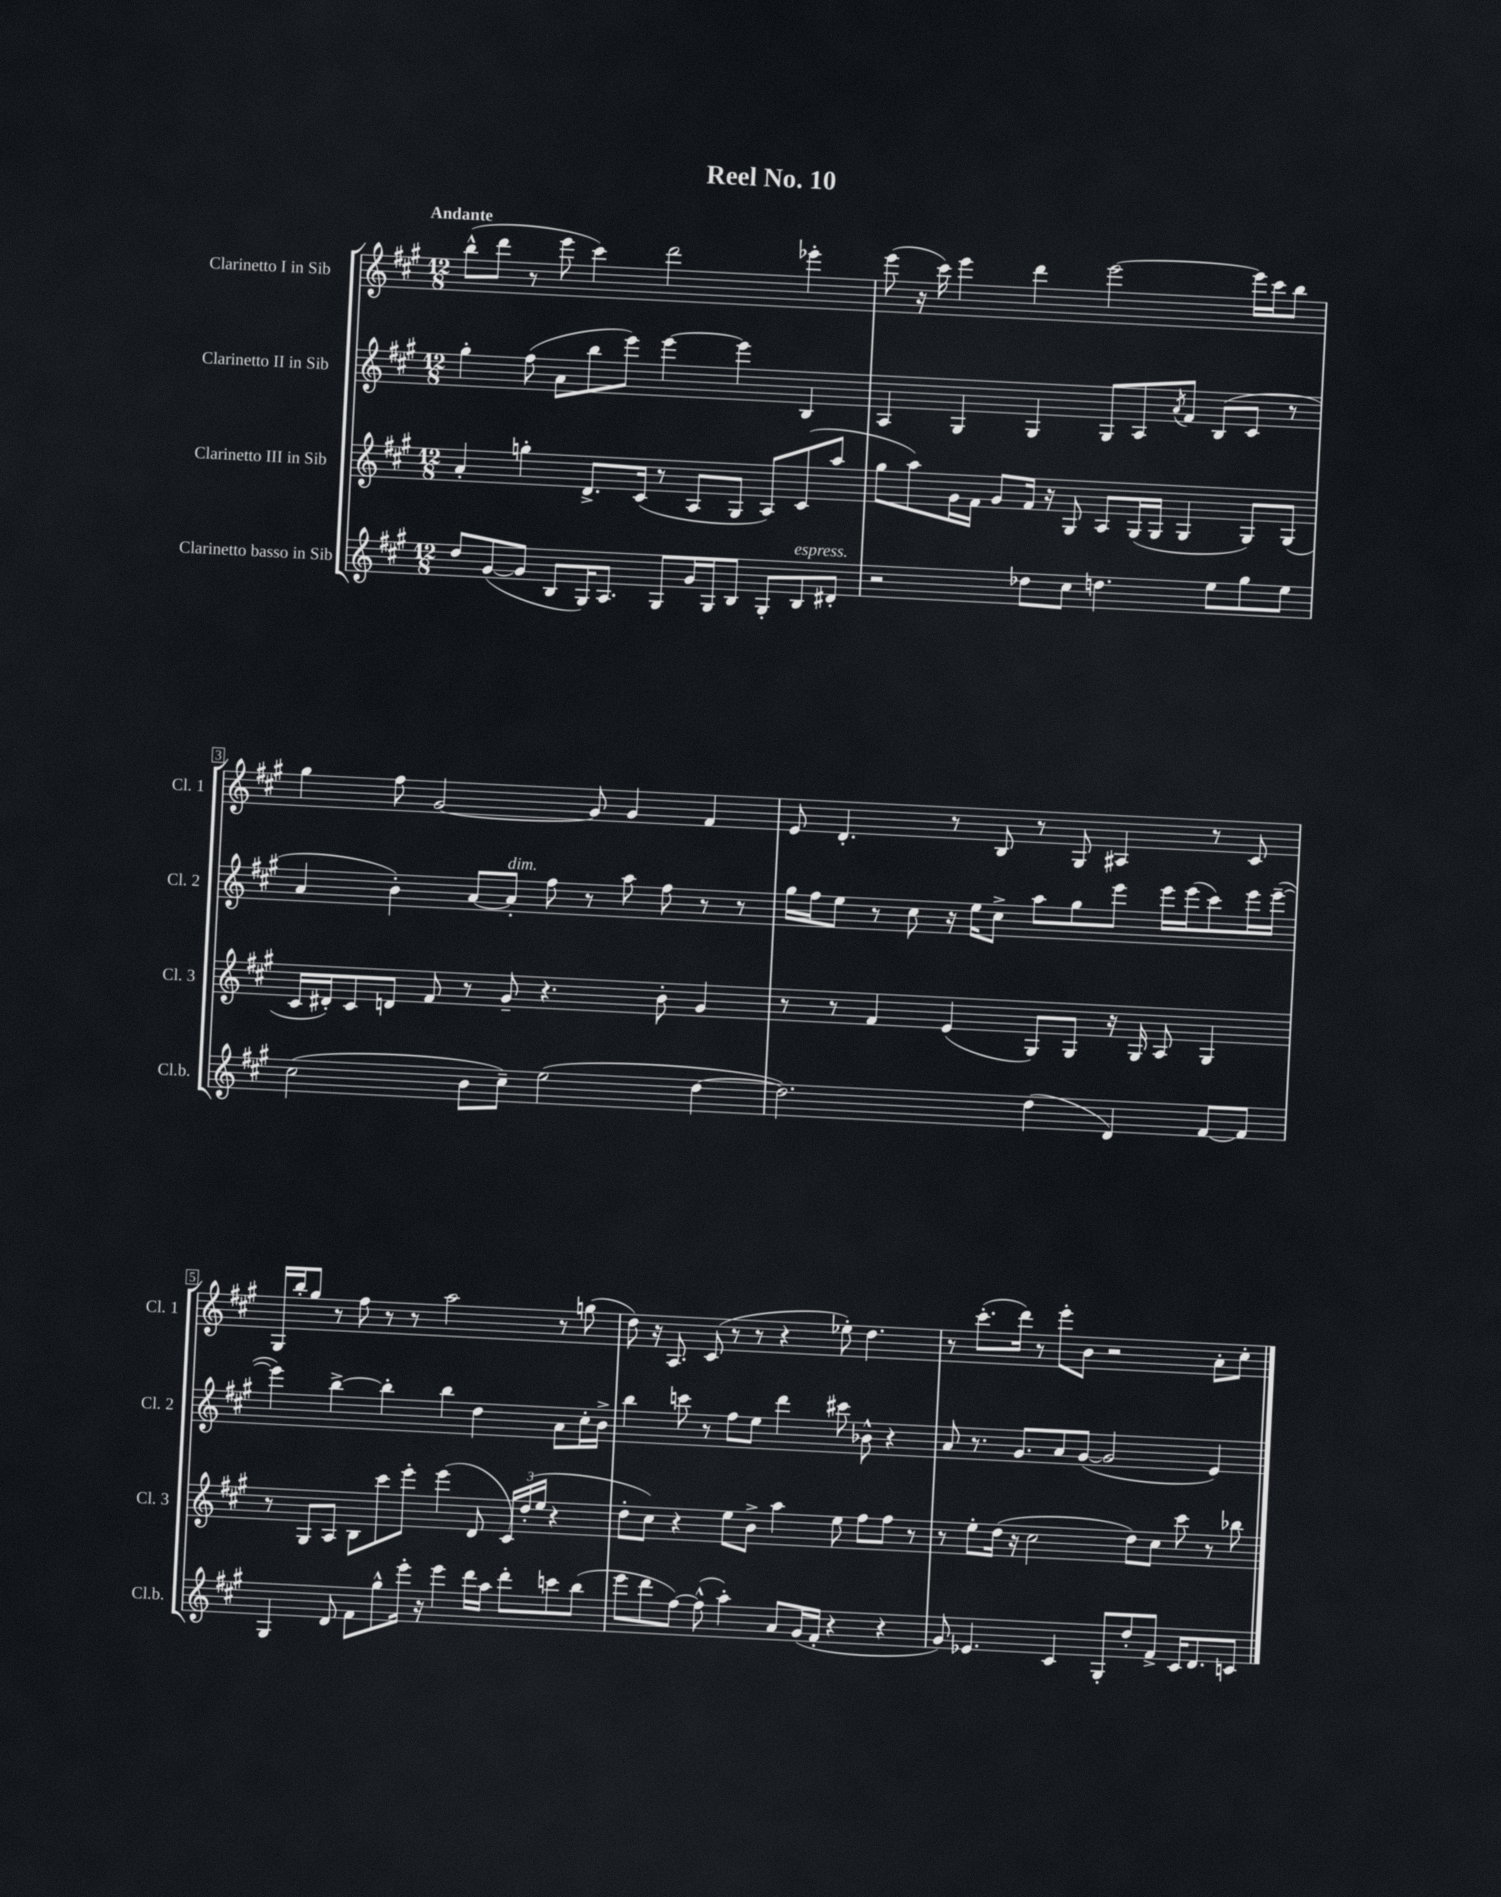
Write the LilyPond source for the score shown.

\header { title = "Reel No. 10" }
<<
\new StaffGroup <<
\new Staff = "s0" \with { instrumentName = "Clarinetto I in Sib" shortInstrumentName = "Cl. 1" } {
    \clef treble \key a \major \numericTimeSignature \time 12/8 \tempo "Andante"
    b''8-^( d'''8 r8 e'''8 cis'''4) d'''2 ees'''4-. |
    e'''8( r16 cis'''16) e'''4 d'''4 e'''2~ e'''16 cis'''16 b''8 |
    gis''4 fis''8 gis'2~ gis'8 gis'4 fis'4 |
    e'8 d'4.-. r8 b8 r8 gis8 ais4 r8 cis'8 |
    gis16 b''16-. gis''8 r8 fis''8 r8 r8 a''2 r8 g''8( |
    d''8) r16 a8. cis'8( r8 r8 r4 ees''8-.) d''4. |
    r8 cis'''8.-.( d'''16) r8 e'''8-. b'8 r2 a'8-. cis''8-. \bar "|." |
}
\new Staff = "s1" \with { instrumentName = "Clarinetto II in Sib" shortInstrumentName = "Cl. 2" } {
    \clef treble \key a \major \numericTimeSignature \time 12/8
    gis''4-. fis''8( a'8 b''8 e'''8) e'''4~ e'''4 b4 |
    a4 gis4 gis4 gis8 a8 \acciaccatura { a'8 } fis'8 b8( cis'8 r8 |
    a'4 b'4-.) a'8~ a'8-.^\markup { \italic "dim." } fis''8 r8 a''8 fis''8 r8 r8 |
    gis''16 fis''16 e''8 r8 cis''8 r16 e''16 cis''8-> a''8 gis''8 e'''8 e'''16 e'''16( cis'''8) e'''16 e'''16~--( |
    e'''4) b''4~-> b''4-. b''4 d''4 a'8 cis''16-. b'16-> |
    b''4 c'''8 r8 fis''8 e''8 d'''4 cis'''8 bes'8-^ r4 |
    a'8 r8. gis'8. a'8 gis'8~( gis'2 e'4) \bar "|." |
}
\new Staff = "s2" \with { instrumentName = "Clarinetto III in Sib" shortInstrumentName = "Cl. 3" } {
    \clef treble \key a \major \numericTimeSignature \time 12/8
    a'4-. g''4-. d'8.-> cis'16( r8 a8 gis8 a8) cis'8( a''8 |
    gis''8 a''8) gis'16 fis'16 gis'8 fis'16 r16 gis8 a8 gis16( gis16 gis4 gis8) gis8( |
    cis'16 dis'16-.) cis'8 d'8 fis'8 r8 gis'8-- r4. b'8-. gis'4 |
    r8 r8 fis'4 e'4( gis8) gis8 r16 gis16 a8 gis4 |
    r8 gis8 a8 b8 cis'''8 e'''8-. e'''4( d'8 \tuplet 3/2 { cis'16) d''16-.( e''16 } r4 |
    d''8-. cis''8) r4 e''8 b'8-> a''4 e''8 fis''8 fis''8 r8 |
    r8 e''8-. d''16( r16 cis''2 d''8) cis''8 cis'''8 r8 bes''8 \bar "|." |
}
\new Staff = "s3" \with { instrumentName = "Clarinetto basso in Sib" shortInstrumentName = "Cl.b." } {
    \clef treble \key a \major \numericTimeSignature \time 12/8
    d''8 gis'8~( gis'8 b8 gis16) a8. gis8 gis'16 gis16 b8 gis8-. b8^\markup { \italic "espress." } dis'8-. |
    r2 des''8 cis''8 d''4. e''8 gis''8 e''8 |
    cis''2( b'8 cis''8--) e''2( d''4~ |
    d''2.) d''4( d'4) fis'8~ fis'8 |
    gis4 d'8 fis'8 gis''8-^ e'''16-. r16 e'''4 d'''16 a''16 d'''8-. c'''8 b''8( |
    e'''8 d'''8 fis''8~) fis''8-^( a''4-.) a'8 gis'16( fis'16-. r4 r4 |
    gis'8) ees'4. cis'4 gis8-. d''8-. fis'8-> cis'16 d'8. c'8 \bar "|." |
}
>>
>>
\layout { \context { \Score \override BarNumber.stencil = #(make-stencil-boxer 0.1 0.3 ly:text-interface::print) } }
